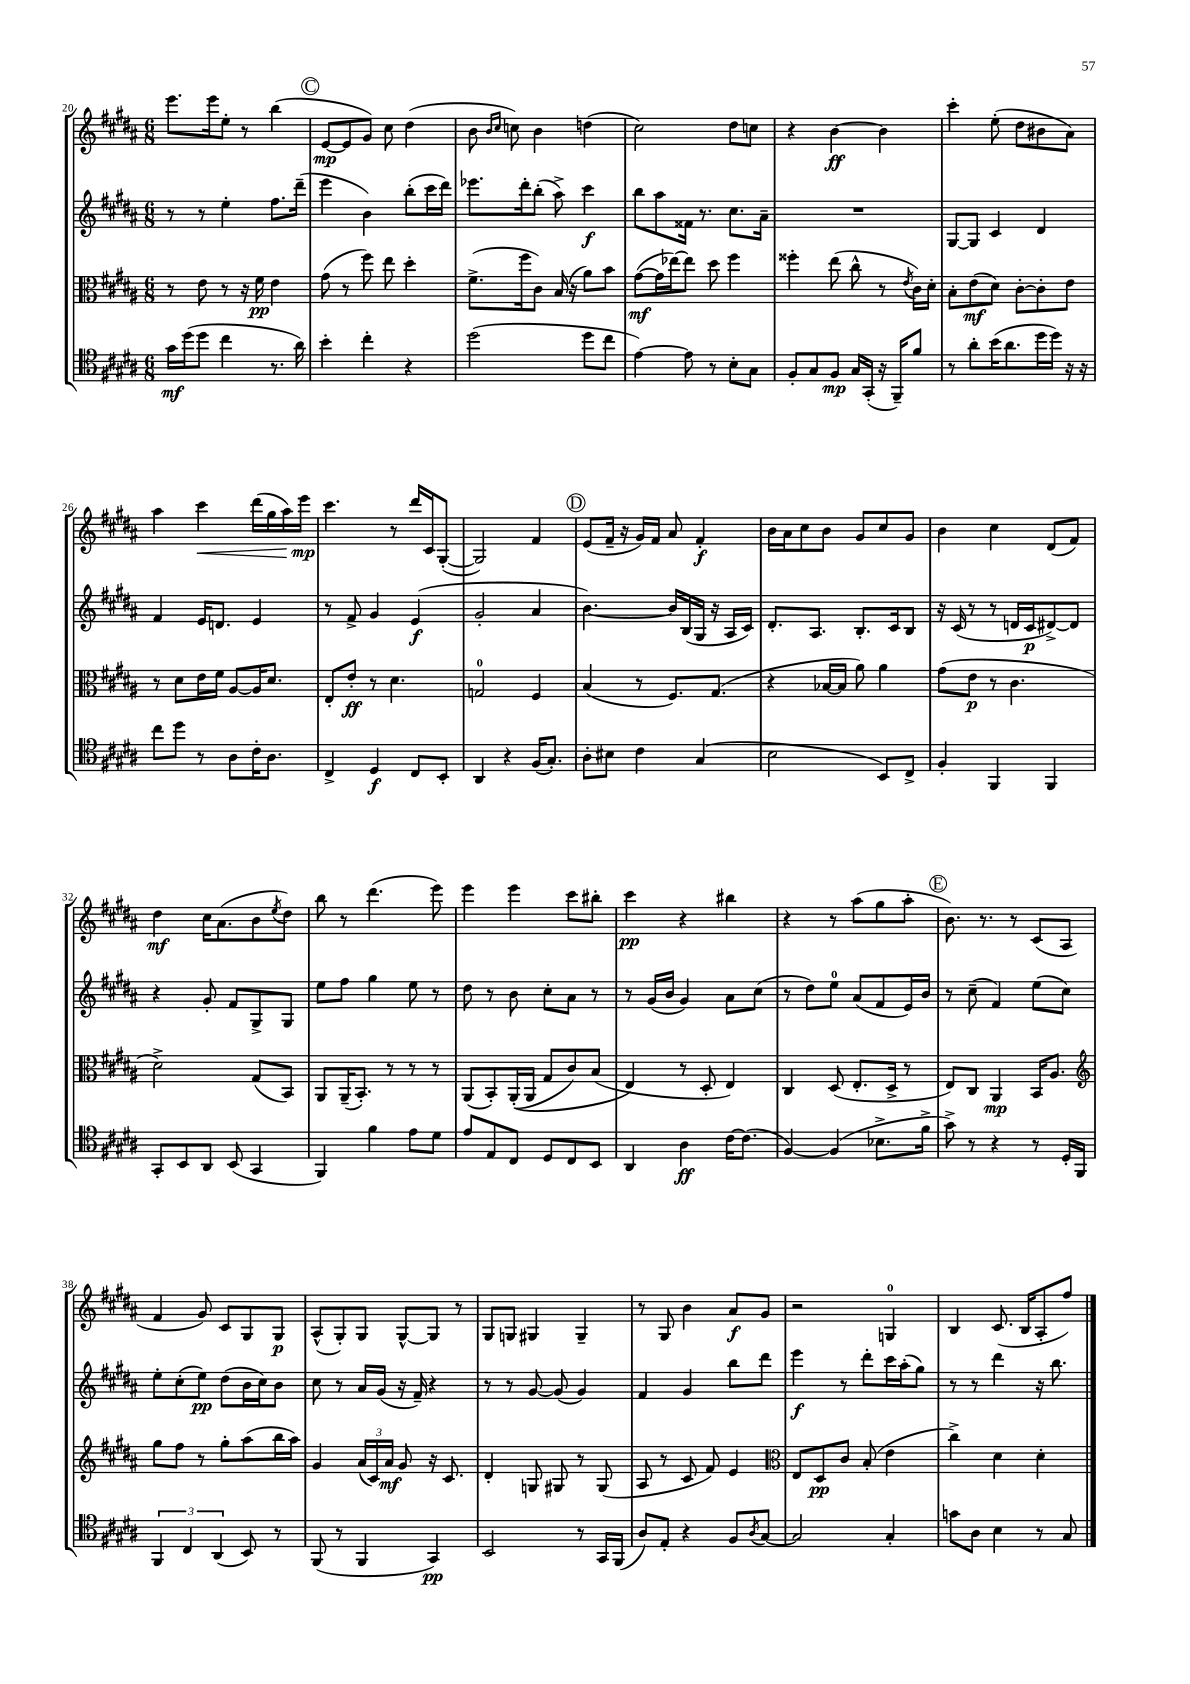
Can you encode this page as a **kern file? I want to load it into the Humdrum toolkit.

**kern	**kern	**kern	**kern
*staff4	*staff3	*staff2	*staff1
*clefC4	*clefC3	*clefG2	*clefG2
*k[f#c#g#d#a#]	*k[f#c#g#d#a#]	*k[f#c#g#d#a#]	*k[f#c#g#d#a#]
*M6/8	*M6/8	*M6/8	*M6/8
16g#	8r	8r	8.eee
(16dd#	.	.	.
8dd#	8e	8r	.
.	.	.	16eee
4cc#	8r	4ee'	8ee'
.	16r	.	8r
.	16f#	.	.
8.r	4e	8.ff#	(4bb
16a#)	.	(16ddd#~	.
=	=	=	=
4b'	(8g#	4eee	[8e
.	8r	.	8e]
4cc#'	8ff#)	4b)	8g#)
.	8ee	.	8cc#
4r	4dd#'	(8bb'	(4dd#
.	.	16ccc#	.
.	.	16ddd#)	.
=	=	=	=
(2dd#	(8.f#^	8.eee-	8b
.	.	.	16qqb
.	.	.	16qqcc#
.	.	.	8cc)
.	16ff#	16ddd#'	.
.	8c#)	(8bb'	4b
.	(16B	8aa#^)	.
.	16r	.	.
8dd#	8a#)	4ccc#	(4dd
8cc#	8b	.	.
=	=	=	=
[4e)	([8g#	8bb	2cc#)
.	16g#]	8aa#	.
.	[16ee-)	.	.
8e]	8ee-]	16f##	.
.	.	8.r	.
8r	8dd#	.	.
8B'	4ff#	8.cc#	8dd#
8G#	.	.	8cc
.	.	16a#~	.
=	=	=	=
8F#'	4ff##'	2.r	4r
8G#	.	.	.
8F#	(8ee	.	[4b
16G#	8cc#^^	.	.
(16GG#'	.	.	.
16r	8r	.	4b]
16FF#~)	.	.	.
.	8qe	.	.
8f#	16c#)	.	.
.	16d#'	.	.
=	=	=	=
8r	8B'	[8G#	4ccc#'
8a#'	(8e	8G#]	.
(16b	8d#)	4c#	(8ee'
8.a#	.	.	.
.	[8c#'	.	8dd#
16dd#	8c#']	4d#	8b#
16dd#)	.	.	.
16r	8e	.	8a#)
16r	.	.	.
=	=	=	=
8cc#	8r	4f#	4aa#
8dd#	8d#	.	.
8r	16e	16e	4ccc#
.	16f#	8.d	.
8A#	[8A#	.	.
16c#'	16A#]	4e	(16ddd#
8.A#	8.d#	.	16gg#
.	.	.	16aa#)
.	.	.	16eee
=	=	=	=
4C#^	8E'	8r	4.ccc#
.	8e'	8f#^	.
4D#	8r	4g#	.
.	4.d#	.	8r
8C#	.	(4e	16ddd#
.	.	.	16c#
8BB'	.	.	([8G#'
=	=	=	=
4AA#	2G	2g#'	2G#])
4r	.	.	.
(16F#	4F#	4a#	4f#
8.G#')	.	.	.
=	=	=	=
8A#'	(4B	[4.b)	(8e
8B#	.	.	16f#~
.	.	.	16r
4c#	8r	.	16g#)
.	.	.	16f#
.	8.F#)	16b]	8a#
.	.	(16B	.
(4G#	.	16G#	4f#'
.	(8.G#	16r	.
.	.	16A#	.
.	.	16c#)	.
=	=	=	=
2B	4r	8.d#'	16b
.	.	.	16a#
.	.	.	8cc#
.	.	8.A#	.
.	[16B-	.	8b
.	16B-]	.	.
.	8a#)	8.B'	8g#
8BB)	4a#	.	8cc#
.	.	16c#	.
8C#^	.	8B	8g#
=	=	=	=
4F#'	(8g#	16r	4b
.	.	(16c#	.
.	8e	8r	.
4FF#	8r	8r	4cc#
.	4.c#	16d	.
.	.	16c#	.
4FF#	.	[8d#^)	(8d#
.	.	8d#]	8f#)
=	=	=	=
8GG#'	2d#^)	4r	4dd#
8BB	.	.	.
8AA#	.	8g#'	16cc#
.	.	.	(8.a#
(8BB	.	8f#	.
4GG#	(8G#	8G#^	8b
.	.	.	8qee
.	8BB)	8G#	8dd#)
=	=	=	=
4FF#)	8AA#	8ee	8bb
.	(16AA#~	8ff#	8r
.	8.BB')	.	.
4f#	.	4gg#	(4.ddd#
.	8r	.	.
8e	8r	8ee	.
8d#	8r	8r	8eee)
=	=	=	=
8e	(8AA#	8dd#	4eee
8E	8BB')	8r	.
8C#	&((16AA#'	8b	4eee
.	16AA#	.	.
8D#	8G#	8cc#'	.
8C#	8c#)	8a#	8ccc#
8BB	(8B	8r	8bb#'
=	=	=	=
4AA#	4E&)	8r	4ccc#
.	.	(16g#	.
.	.	16b	.
4A#	8r	4g#)	4r
.	8D#'	.	.
[16c#	4E)	8a#	4bb#
(8.c#]	.	.	.
.	.	(8cc#	.
=	=	=	=
[4F#)	4C#	8r	4r
.	.	8dd#)	.
(4F#]	(8D#	8ee	8r
.	8.E'	(8a#	(8aa#
8.B-^	.	8f#	8gg#
.	16D#^	.	.
.	8r	16e)	8aa#'
16f#^	.	16b	.
=	=	=	=
8g#^)	8E)	8r	8.b)
8r	8C#	(8cc#~	.
.	.	.	8.r
4r	4AA#	4f#)	.
.	.	.	8r
8r	16BB	(8ee	(8c#
.	8.A#	.	.
16D#'	.	8cc#)	8A#
16FF#	.	.	.
=	=	=	=
*	*clefG2	*	*
6FF#	8gg#	8ee'	4f#
.	8ff#	(8cc#'	.
6C#	.	.	.
.	8r	8ee)	8g#)
(6AA#	.	.	.
.	8gg#'	(8dd#	8c#
8BB)	(8aa#	16b	8G#
.	.	16cc#)	.
8r	16bb	8b	8G#
.	16aa#)	.	.
=	=	=	=
(8FF#	4g#	8cc#	(8A#^^
8r	.	8r	8G#')
4FF#	(24a#	16a#	8G#
.	24c#)	.	.
.	.	(16g#	.
.	24a#	.	.
.	8g#	16r	[8G#^^
.	.	16f#~)	.
4GG#)	16r	4r	8G#]
.	8.c#	.	.
.	.	.	8r
=	=	=	=
2BB	4d#'	8r	8G#
.	.	8r	8G
.	8G	[8g#	4G#
.	8G#	(8g#]	.
8r	8r	4g#)	4G#~
16GG#	(8G#	.	.
(16FF#	.	.	.
=	=	=	=
8A#)	8A#	4f#	8r
8E'	8r	.	8G#
4r	8c#	4g#	4b
.	8f#)	.	.
8F#	4e	8bb	8a#
8qA#	.	.	.
[8G#	.	8ddd#	8g#
=	=	=	=
*	*clefC3	*	*
2G#]	8E	4eee	2r
.	8D#	.	.
.	8c#	8r	.
.	(8B'	8ddd#'	.
4G#'	4e	16ccc#	4G
.	.	(16aa#'	.
.	.	8gg#)	.
=	=	=	=
8g	4cc#^)	8r	4B
8A#	.	8r	.
4B	4d#	4ddd#	(8.c#
.	.	.	16B
8r	4d#'	16r	8A#'
.	.	8.bb	.
8G#	.	.	8ff#)
==	==	==	==
*-	*-	*-	*-
